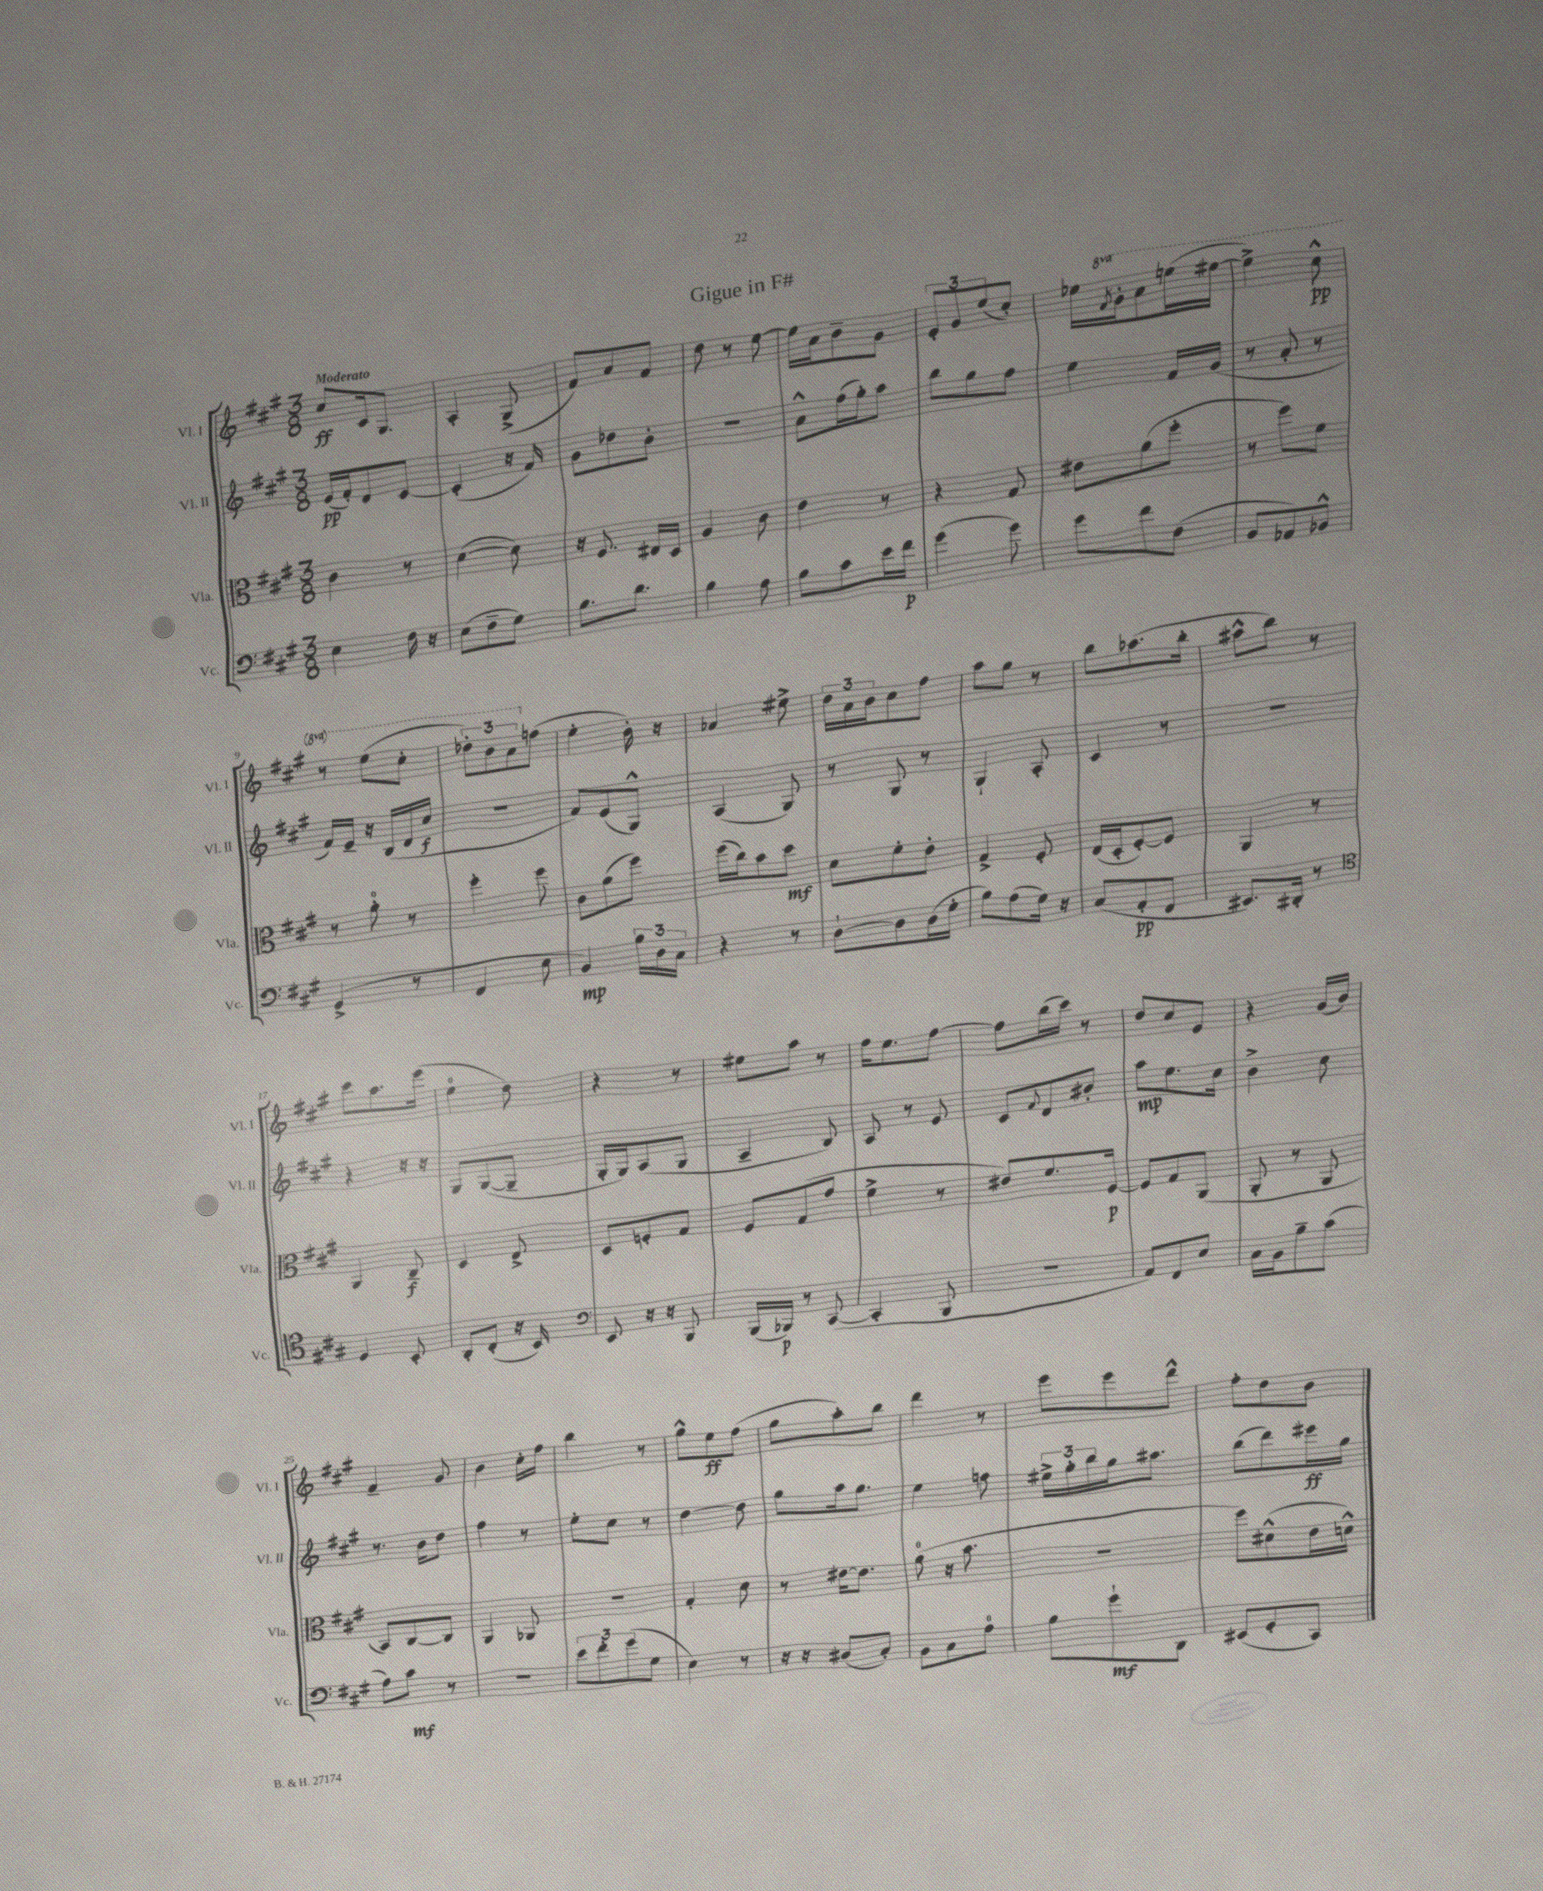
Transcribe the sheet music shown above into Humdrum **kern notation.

**kern	**kern	**kern	**kern
*staff4	*staff3	*staff2	*staff1
*clefF4	*clefC3	*clefG2	*clefG2
*k[f#c#g#]	*k[f#c#g#]	*k[f#c#g#]	*k[f#c#g#]
*M3/8	*M3/8	*M3/8	*M3/8
4E	4c#	(16e	8cc#
.	.	16f#')	.
.	.	8d	16c#
.	.	.	8.G#
16F#	8r	[8c#	.
16r	.	.	.
=	=	=	=
(8E	([4d	(4c#']	4A'
8F#~	.	.	.
8G#)	8d])	16r	(8G#^
.	.	16f#)	.
=	=	=	=
8.B	16r	8g#	8f#)
.	8.F#	.	.
.	.	8dd-	8a
8.d	.	.	.
.	16E#	8b'	8f#
.	16D	.	.
=	=	=	=
4B	4A	4.r	8dd
.	.	.	8r
8A	8c#	.	[8ee
=	=	=	=
8B	4e	8a^^	16ee]
.	.	.	16a
8c#	.	(16ff#	8b~
.	.	16gg#')	.
16e	8r	8aa	8g#
16f#	.	.	.
=	=	=	=
(4g#	4r	8bb	12e'
.	.	.	12g#
.	.	8gg#	.
.	.	.	(12ee
8g#)	8G#	8ff#	8cc#')
=	=	=	=
8g#	8e#	4ee	16ee-
.	.	.	8qff#
.	.	.	16gg#'
8f#	(8a	.	8aa
(8F#	8ff#'	16f#	(16eee
.	.	(16g#	[16eee#
=	=	=	=
8BB	8r	8r	4eee#^])
8AA-)	8ff#)	8a'	.
8BB-^^	8f#	8r	8ccc#^^
=	=	=	=
(4GG#^	8r	16f#)	8r
.	.	16e~	.
.	8a'	16r	(8eee
.	.	(16B	.
8r	8r	16d	8ccc#'
.	.	16cc#	.
=	=	=	=
4FF#	4ff#'	4.r	12ddd-')
.	.	.	12bb
.	.	.	12aa
8E	8ff#	.	(8ff
=	=	=	=
4BB)	8c#	8f#)	4ee'
.	(8a	(8e	.
24B	8ff#)	8G#^^)	16b')
24D	.	.	.
.	.	.	16r
24C#	.	.	.
=	=	=	=
4r	(16ff#	(4A	4a-
.	16cc#)	.	.
.	8b	.	.
8r	8dd	8G#)	8ee#^
=	=	=	=
[8D`	8d	8r	24dd
.	.	.	24a
.	.	.	24b
8D]	8f#'	8G#	8cc#
(16D	8e'	8r	8ff#
16G#'	.	.	.
=	=	=	=
8B)	4G#^	4G#`	8aa
(8A	.	.	8gg#
16G#)	8F#'	8A'	8r
16r	.	.	.
=	=	=	=
(8C#	(16E	4c#	8bb
.	16D'	.	.
8AA'	[8F#')	.	(8.aa-
8FF#	8F#]	8r	.
.	.	.	16bb'
=	=	=	=
8.EE#)	4AA	4.r	8aa#^^
.	.	.	8bb)
16DD#'	.	.	.
8r	8r	.	8r
=	=	=	=
*clefC4	*	*	*
4D	4AA	4r	8ccc#
.	.	.	8.aa
8BB'	8C#~	16r	.
.	.	16r	(16eee
=	=	=	=
8AA'	4D	8G#	4ee
(8C#'	.	([8G#	.
16r	8E^	8G#~]	8dd)
16BB)	.	.	.
=	=	=	=
*clefF4	*	*	*
8EE	8D	16G#'	4r
.	.	16G#)	.
16r	8F'	(8A	.
16r	.	.	.
8BBB	8G#	8G#	8r
=	=	=	=
(16BBB	8F#	4A~	8ee#
16BBB-)	.	.	.
8r	(8G#	.	8aa
([8CC#	8g#	8B)	8r
=	=	=	=
4CC#']	4f#^	8A	16ff#
.	.	.	8.ee
.	.	8r	.
8BBB	8r	8e	[8ff#
=	=	=	=
4.r	8e#)	8c#	8ff#]
.	.	8qqf#	.
.	8.f#	8d	(16bb
.	.	.	16ccc#)
.	.	8b#'	8r
.	[16F#	.	.
=	=	=	=
8AA)	8F#]	8aa	8dd
8FF#	8G#	8.ee	8cc#
8E	(8AA	.	8e
.	.	16cc#	.
=	=	=	=
16C#	8AA'	4b^	4r
16BB	.	.	.
8B~	8r	.	.
(8c#	8AA	8cc#	(16g#
.	.	.	16b)
=	=	=	=
8A)	8BB)	8.r	4f#~
8c#	[8C#	.	.
.	.	16b	.
8r	8C#]	8dd	8g#
=	=	=	=
4.r	4AA	4ff#	4b
.	8AA-	8r	16cc#'
.	.	.	16ff#
=	=	=	=
12e	4.r	8ee'	4bb
12f#'	.	.	.
.	.	8cc#	.
(12g#	.	.	.
8G#	.	8r	8r
=	=	=	=
4E)	4G#'	[4dd	8gg#^^
.	.	.	8ee
8r	8d	8dd]	(8ff#
=	=	=	=
16r	8r	8gg#	8gg#
16r	.	.	.
(8D#	[16e#	16aa	8aa')
.	8.e#]	8.gg#	.
8C#')	.	.	8bb
=	=	=	=
8BB	(8a	4ee	4ddd
8C#	16r	.	.
.	8.b	.	.
8A	.	8ff	8r
=	=	=	=
8B	4.r	24ee#^	8eee
.	.	24gg#'	.
.	.	24bb	.
8g#`	.	16gg#	8eee
.	.	8.aa#	.
8DD	.	.	8ddd^^
=	=	=	=
(8EE#	8ff#)	(8bb	8ff#'
8GG#'	(8d#^^	8ddd)	8dd
8CC#)	16e	16eee#	8b
.	16d^^)	16gg#	.
==	==	==	==
*-	*-	*-	*-
